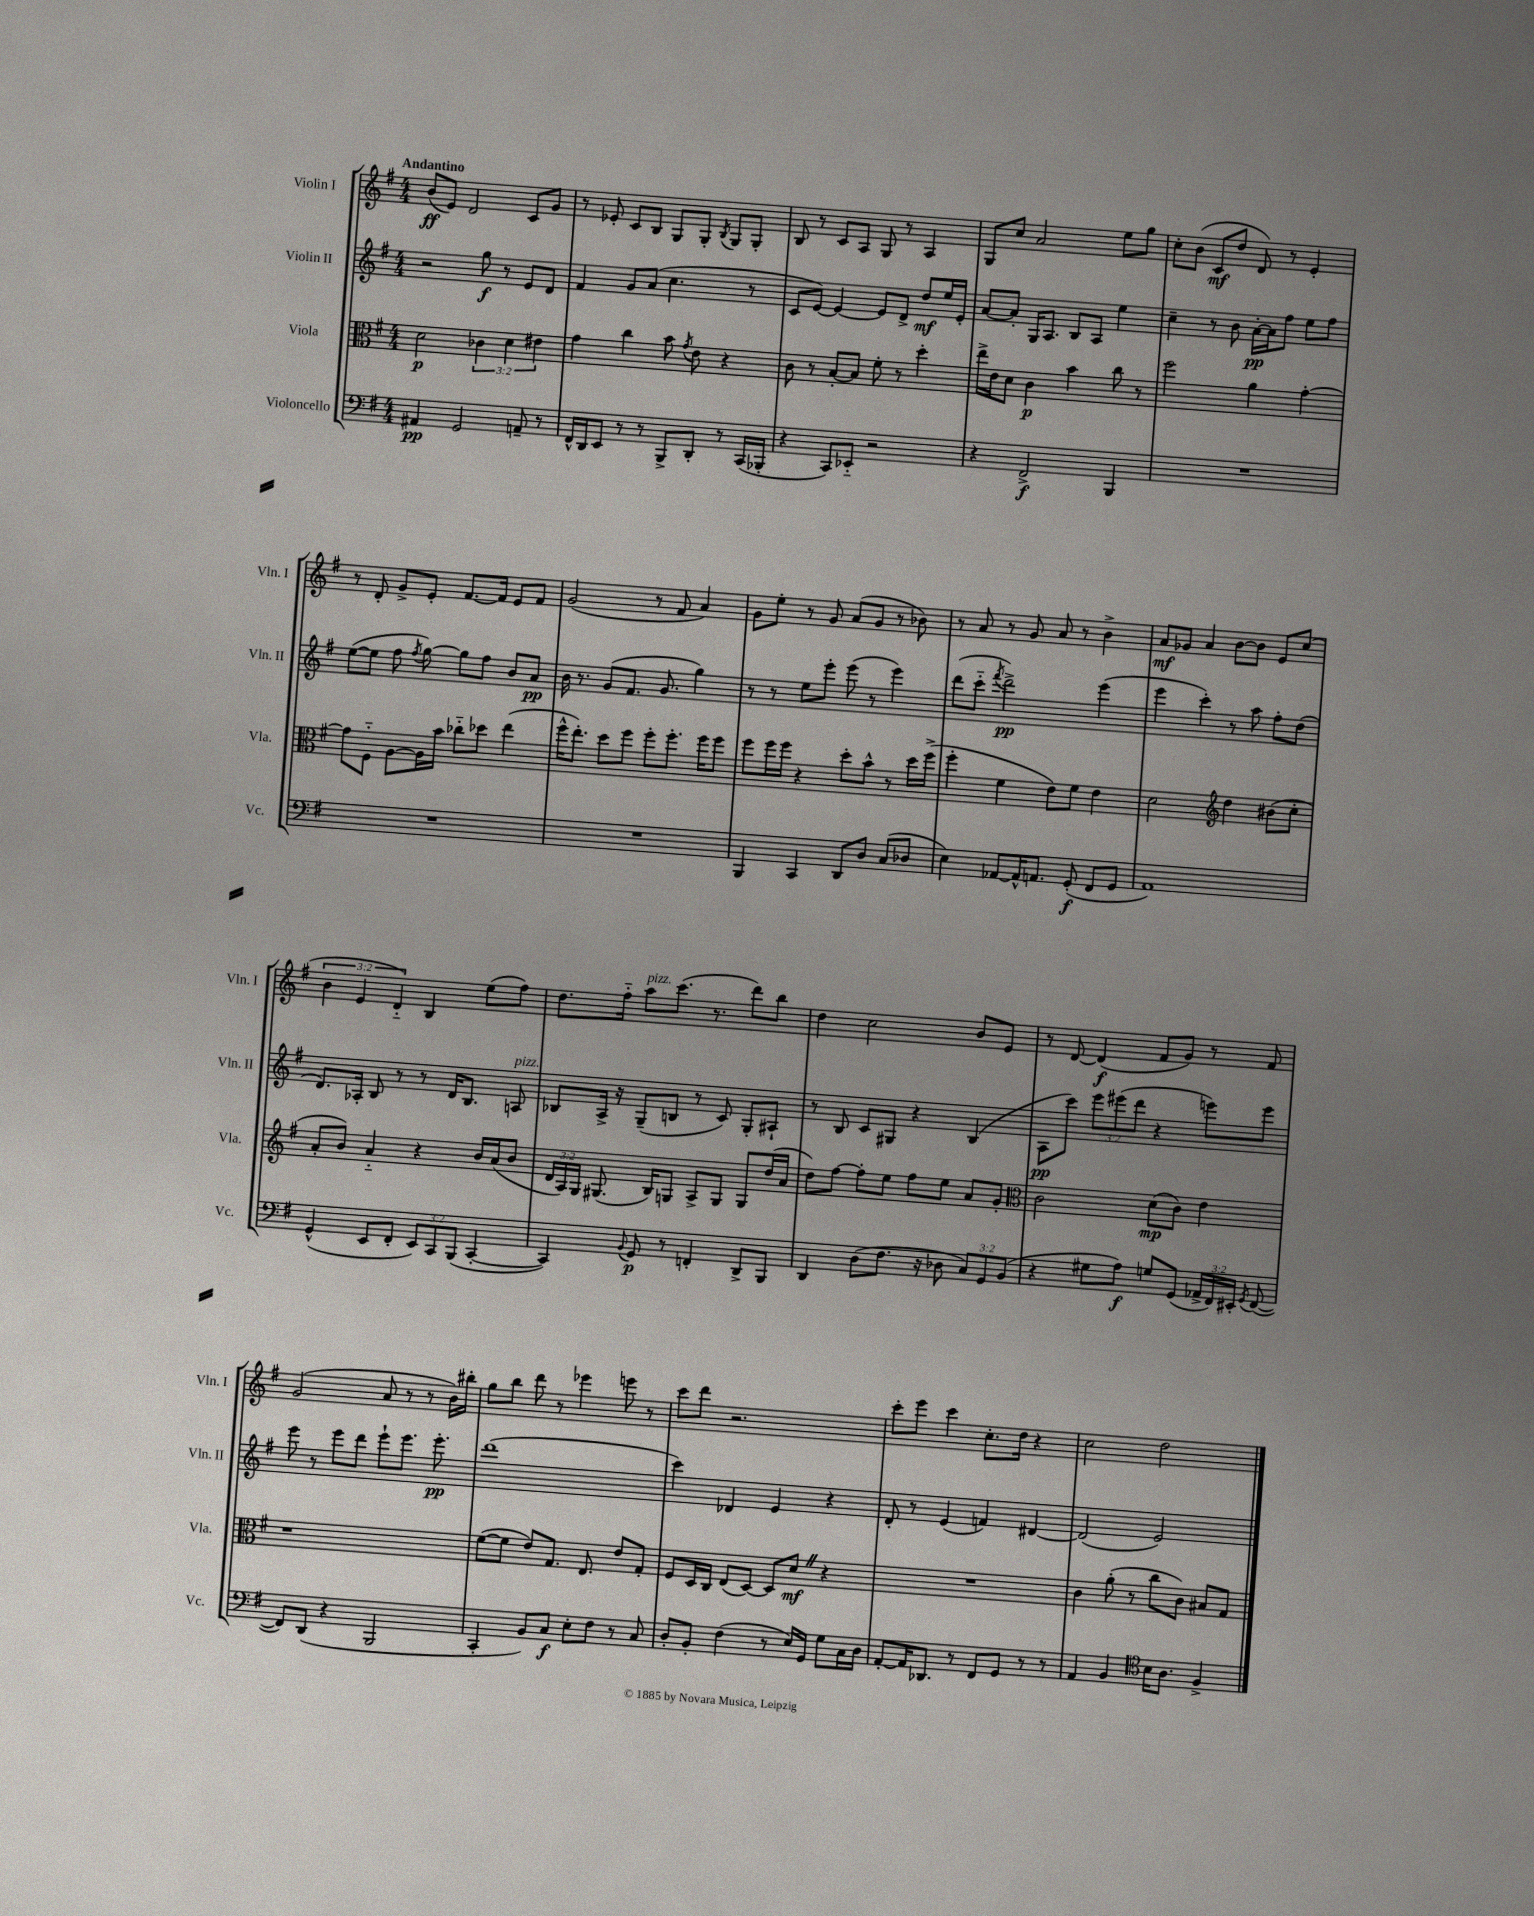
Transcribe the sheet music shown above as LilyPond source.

<<
\new StaffGroup <<
\new Staff = "s0" \with { instrumentName = "Violin I" shortInstrumentName = "Vln. I" } {
    \clef treble \key g \major \numericTimeSignature \time 4/4 \override Staff.TupletNumber.text = #tuplet-number::calc-fraction-text \tempo "Andantino"
    \autoBeamOff b'8[\ff( e'8]) d'2 c'8[ g'8] |
    r8 ees'8-. c'8[ b8] g8[ g8]-. \acciaccatura { b8 } g8[ g8]-. |
    b8 r8 c'8[ a8] g8 r8 a4 |
    g8[ c''8] a'2 e''8[ g''8] |
    c''8[-. b'8]( c'8[\mf d''8] d'8) r8 e'4-. |
    r8 d'8-. g'8[-> e'8]-. fis'8.[~ fis'16] e'8[ fis'8] |
    g'2( r8 fis'8 a'4) |
    g'8[ e''8]-. r8 g'8 a'8[( g'8] r8 bes'8) |
    r8 a'8 r8 g'8 a'8 r8 b'4-> |
    a'8[\mf ges'8] a'4 b'8[~ b'8] e'8[ c''8]( |
    \tuplet 3/2 { b'4 e'4 d'4-_) } b4 e''8[( fis''8]) |
    d''8.[ fis''16]-_ a''8[^\markup { \italic "pizz." } c'''8.]( r8. d'''8[) b''8] |
    d''4 c''2 b'8[ e'8] |
    r8 d'8~ d'4\f( fis'8[ g'8]) r8 fis'8 |
    g'2( a'8 r8 r8 b'16[) bis''16]-. |
    g''8[ b''8] d'''8 r8 ees'''4 e'''8 r8 |
    c'''8[ d'''8] r2. |
    c'''8[-. e'''8] c'''4 c''8.[-. d''16] r4 |
    c''2 d''2 \bar "|." |
}
\new Staff = "s1" \with { instrumentName = "Violin II" shortInstrumentName = "Vln. II" } {
    \clef treble \key g \major \numericTimeSignature \time 4/4 \override Staff.TupletNumber.text = #tuplet-number::calc-fraction-text
    \autoBeamOff r2 g''8\f r8 e'8[ d'8] |
    fis'4 g'8[ a'8]( c''4. r8 |
    c'8[ e'8]~) e'4~ e'8[ d'8]-> d''8[\mf e''16 e'16]-. |
    a'8[~ a'8]-. g16[ a8.] b8[ a8] e''4 |
    c''4-- r8 b'8 a'16[~-.\pp a'16 fis''8] e''8[ fis''8] |
    e''8[~( e''8] fis''8 \acciaccatura { fis''8 } g''8~) g''8[ fis''8] b'8[ a'8]\pp |
    b'16 r8. g'8[( fis'8.] g'8. g''4) |
    r8 r8 e''8[ e'''8]-. e'''8( r8 e'''4) |
    d'''8[( c'''8]-_ \acciaccatura { fis'''8 } d'''2->\pp) e'''4( |
    e'''4 c'''4-.) r8 a''8 fis''8[-. d''8]( |
    d'8.[) aes16]-. b8 r8 r8 d'16[ b8.] a8^\markup { \italic "pizz." } |
    bes8[ a16]-> r16 g8[--( b8] r8 c'8) g8[-. ais8]-! |
    r8 b8 c'8[ gis8] r4 b4( |
    a8[\pp c'''8]) \tuplet 3/2 { e'''8[ eis'''8( d'''8] } r4 e'''8[) e'''8] |
    e'''8 r8 e'''8[ d'''8] e'''8[-! e'''8.] e'''8.-.\pp |
    d'''1( |
    c'''4) des'4 e'4 r4 |
    d'8-. r8 e'4( f'4) dis'4~ |
    dis'2( e'2) \bar "|." |
}
\new Staff = "s2" \with { instrumentName = "Viola" shortInstrumentName = "Vla." } {
    \clef alto \key g \major \numericTimeSignature \time 4/4 \override Staff.TupletNumber.text = #tuplet-number::calc-fraction-text
    \autoBeamOff d'2\p \tuplet 3/2 { ces'4 d'4 eis'4 } |
    g'4 c''4 b'8 \acciaccatura { g'8 } e'8 r4 |
    c'8 r8 b8[~-. b8] fis'8-. r8 d''4-. |
    e''16[-> e'16 d'8] c'4\p b'4 c''8 r8 |
    fis''2 a'4 g'4~-. |
    g'8[ fis8]-_ a8[~ a16 b'16] ces''8[-_ des''8] e''4( |
    fis''16[-^ e''8.]-.) d''8[ fis''8] fis''8[-. fis''8.]-. fis''16[ fis''8] |
    fis''8[ fis''16 fis''16] r4 d''8[-. b'8]-^ r8 d''16[ fis''16]->( |
    fis''4-. fis'4 e'8[) fis'8] e'4 |
    d'2 \clef treble d''4 bis'8[( c''8]-. |
    a'8[-. b'8]) a'4-_ r4 b'16[ a'16( b'8] |
    \tuplet 3/2 { d'16[ a16) g16] } gis8.( b16[) g8] a8[-> g8] g8[ d''16( a'16] |
    d''8[) fis''8]~ fis''8[-. e''8] fis''8[ e''8] a'8[ g'8]-. |
    \clef alto c'2 d'8[\mp( c'8]) e'4 |
    r1 |
    fis'8[~( fis'8] e'8[) g8.] e8. e'8[ g8]-. |
    fis8[ d16 c16] e8[( d8]~) d8[ d'8]\mf \once \override BreathingSign.text = \markup { \musicglyph "scripts.caesura.straight" } \breathe r4 |
    R1 |
    c'4 a'8-.( r8 c''8[ c'8]) bis8[ g8] \bar "|." |
}
\new Staff = "s3" \with { instrumentName = "Violoncello" shortInstrumentName = "Vc." } {
    \clef bass \key g \major \numericTimeSignature \time 4/4 \override Staff.TupletNumber.text = #tuplet-number::calc-fraction-text
    \autoBeamOff ais,4\pp g,2 a,8-- r8 |
    fis,16[-^ d,16 e,8] r8 r8 b,,8[-> d,8]-. r8 c,16[( bes,,16]-. |
    r4 c,8[) ees,8]-_ r2 |
    r4 fis,2->\f b,,4 |
    R1 |
    R1 |
    R1 |
    b,,4 c,4 d,8[ d8] c8[( des8] |
    e4) aes,8[~ aes,16-^ a,8.] g,8-.\f( fis,8[ g,8] |
    a,1) |
    g,4-^( e,8[ fis,8]-. \tuplet 3/2 { e,8[) c,8 b,,8]( } c,4~-. |
    c,4) \appoggiatura { b,8 } g,8\p r8 f,4-. d,8[-> b,,8] |
    d,4 d8[( fis8.] r16 des8 \tuplet 3/2 { c8[) g,8 b,8]( } |
    r4 gis8[ a8]\f) g8[ g,8]( \tuplet 3/2 { aes,16[-> fis,16) eis,16]-. } \acciaccatura { g,8 } fis,8~( |
    fis,8[) d,8]( r4 b,,2 |
    c,4-. b,8[) c8]\f e8[-. fis8] r8 c8 |
    d8[-. b,8]-. fis4( r8 e16[) g,16] g8[ c16 d16] |
    a,8[~-. a,16 des,8.] r8 fis,8[ g,8] r8 r8 |
    a,4 b,4 \clef tenor b16[ a8.] fis4-> \bar "|." |
}
>>
>>
\layout { \context { \Score \remove "Bar_number_engraver" } }
